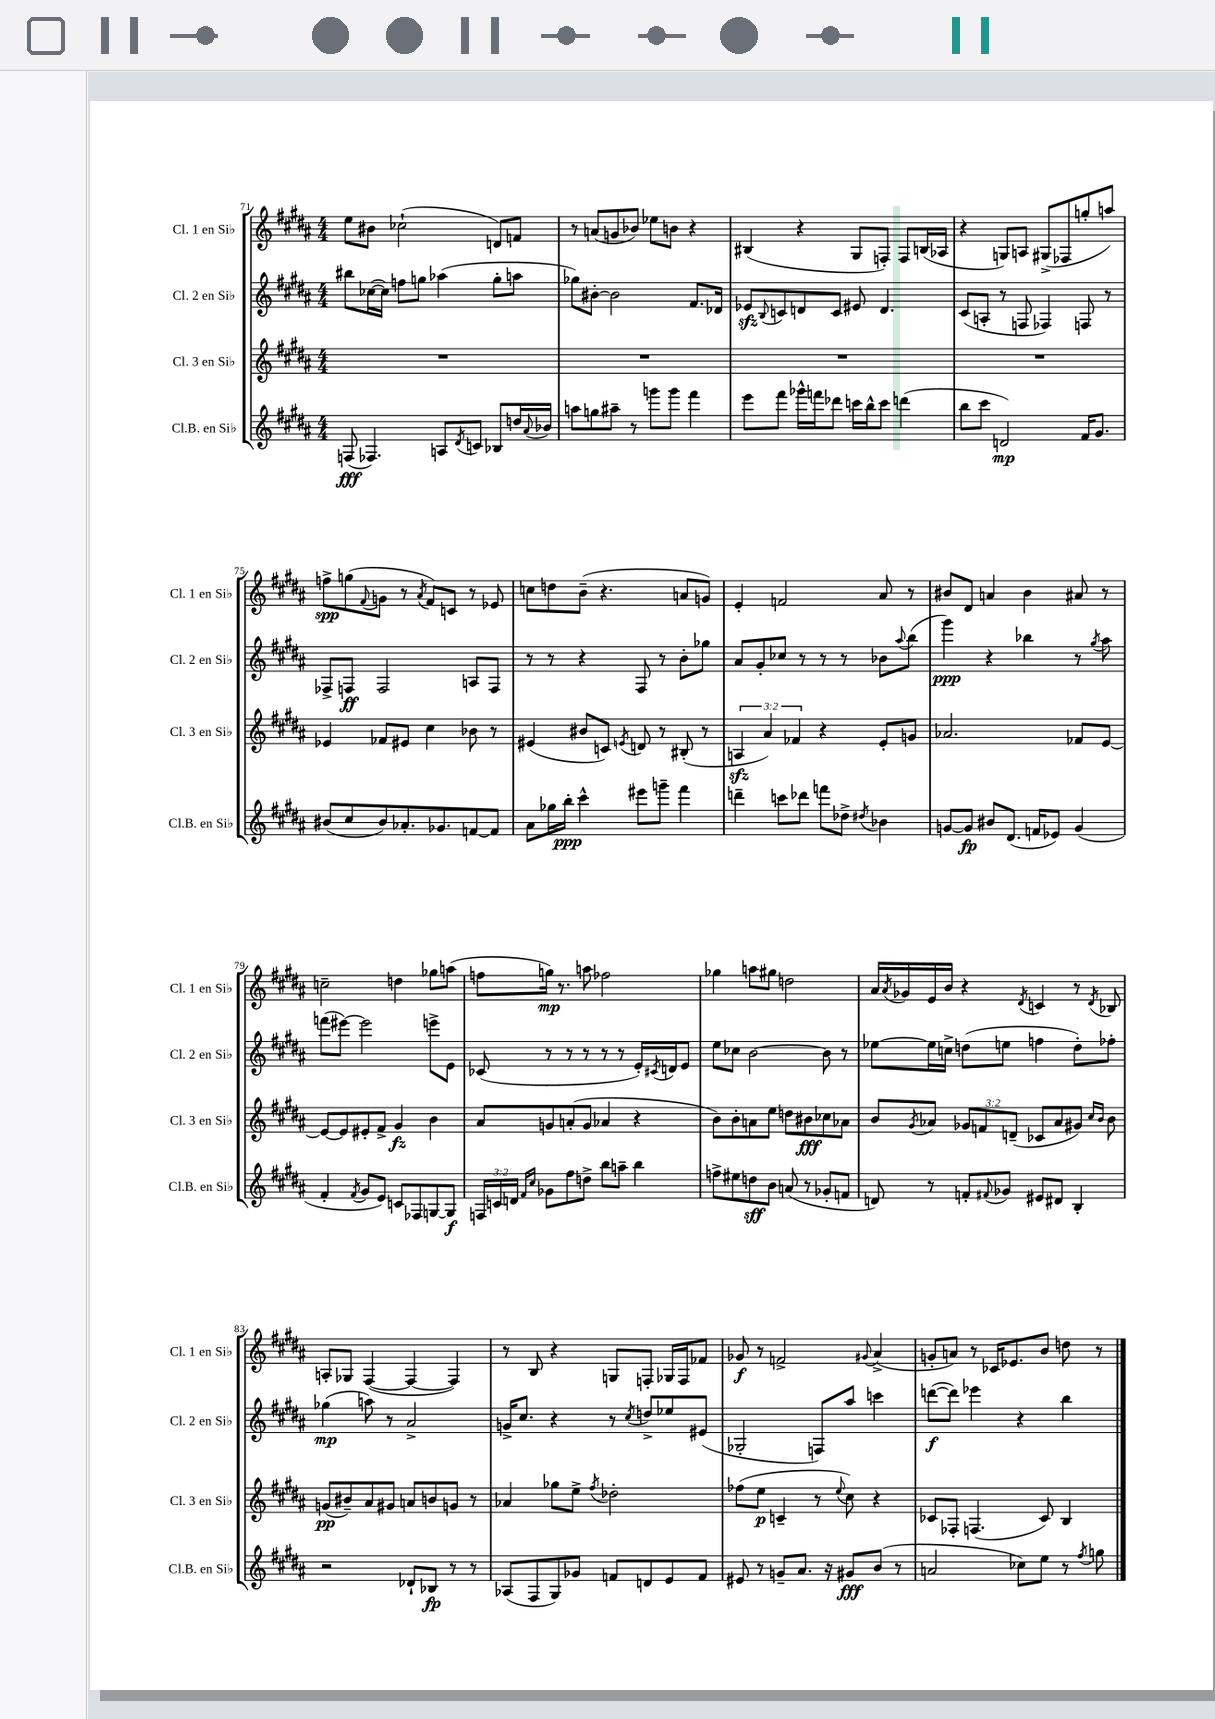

**kern	**kern	**kern	**kern
*staff4	*staff3	*staff2	*staff1
*clefG2	*clefG2	*clefG2	*clefG2
*k[f#c#g#d#a#]	*k[f#c#g#d#a#]	*k[f#c#g#d#a#]	*k[f#c#g#d#a#]
*M4/4	*M4/4	*M4/4	*M4/4
(8F	1r	8bb#	8ee
4.F-)	.	([16cc-	8b#
.	.	16cc-])	.
.	.	8ff	(2cc-`
.	.	8gg	.
8A	.	(4aa-	.
8qd#	.	.	.
8c	.	.	.
8B-	.	8gg'	8d)
16dd	.	8aa	8f
8qqa#	.	.	.
16b-	.	.	.
=	=	=	=
8aa	1r	8gg-)	8r
8gg	.	[8b#'	(8a
8aa#~	.	2b#]	8g
8r	.	.	8b-)
8ggg	.	.	8ee-
8ggg	.	.	8b
4fff#	.	8.f#	4r
.	.	16d-	.
=	=	=	=
8eee	1r	8e-	(4B#
.	.	8qqB	.
8fff#	.	8c	.
16ggg-^^	.	8d	4r
16fff	.	.	.
8ddd-	.	8c	.
16ccc	.	8e#	8G#
16bb^^	.	.	.
8ccc	.	4.d	8F')
(4ddd	.	.	8F
.	.	.	(16B
.	.	.	16A-
=	=	=	=
8bb	1r	(8c#	4r
8ccc#	.	8A'	.
2d)	.	8r	8G)
.	.	8F	8A
.	.	4F-)	(8G#^
.	.	.	8F-
16f#	.	8F	8gg'
8.g#	.	.	.
.	.	8r	8aa)
=	=	=	=
(8b#	4e-	8F-^	8ff^
8cc#	.	8F	(8gg
.	.	.	8qqf#
8b#)	8f-	2F	8g
8.a-'	8e#	.	8r
.	.	.	8qa#
.	4cc#	.	8f#)
8.g-	.	.	.
.	.	.	8c
[8f	8b-	8A	8r
8f]	8r	8F	8e-
=	=	=	=
8a#	(4e#	8r	8cc
16gg-	.	8r	8dd
16bb'	.	.	.
4ccc#^^	8b#	4r	(8b~
.	8c)	.	4.r
.	8qe	.	.
8eee#	8d	8F#	.
8ggg~	8r	8r	.
4fff#	(8B#'	8b'	8a
.	8r	8gg-	8g)
=	=	=	=
4ddd~	6A	8a#	4e'
.	.	8g#'	.
.	6a#)	.	.
8ccc	.	8cc-	2f
.	6f-	.	.
8ddd-	.	8r	.
8fff	4r	8r	.
8dd-^	.	8r	.
8qdd#	.	.	.
4b-	8e'	8b-	8a#
.	.	8qqaa#	.
.	8g	(8bb	8r
=	=	=	=
[8g	2.a-	4ggg#)	8b#
8g]	.	.	8d#
8b#	.	4r	4a
(8.d#	.	.	.
.	.	4bb-	4b#
16f	.	.	.
8e-)	.	.	.
(4g	8f-	8r	8a#
.	.	8qgg#	.
.	[8e	8aa#	8r
=	=	=	=
4f#'	8e_	(8fff	2cc~
.	8e]	[8eee#)	.
8qf#	.	.	.
8g#	8e#'	2eee#]	.
8e)	8f#^	.	.
8c	4g#	.	4dd
8F-	.	.	.
[8G	4b	8eee^	8gg-
8G]	.	8e	(8aa
=	=	=	=
24F	8a#	(8c-	8ff
24c	.	.	.
24d	.	.	.
16qqf#	.	.	.
16qqcc#	.	.	.
8g-	8g	8r	16gg)
.	.	.	8.r
8ff#	(8a'	8r	.
8dd^	8g	8r	8aa
8bb	4a-	8r	2ff-
8aa~	.	8r	.
4bb	4r	16e')	.
.	.	8qc#	.
.	.	16d	.
.	.	8e	.
=	=	=	=
8ff^	8b)	8ee	4gg-
8ee#	8b'	8cc-	.
8dd	8a	[2b	8aa
8b	8ee	.	8gg#
(8a	8dd	.	2dd
8r	8b#	.	.
8g-'	8cc-	8b]	.
8f	8a-	8r	.
=	=	=	=
8d)	8b	[8ee-	16a#
.	.	.	8qa#
.	.	.	16g-
.	8qg#	.	.
8r	8a-	16ee-]	16e
.	.	16cc^	16b
8f'	12g-	(8dd	4r
.	12f	.	.
8qqf#	.	.	.
8g-	.	8ee	.
.	(12d~	.	.
.	.	.	8qd#
8e#	8c-	4ff	4c
8d#	8a-	.	.
4B'	8g#)	8dd')	8r
.	16qqcc#	.	.
.	16qqb	.	8qd#
.	8b	8ff-'	8B-
=	=	=	=
2r	(8g	(4gg-	8A'
.	8b#~)	.	8G-
.	8a#	8aa)	([4F#
.	8g#	8r	.
8d-`	8a	2a#^	4F#_
8B-	8b	.	.
8r	8g	.	4F#])
8r	8r	.	.
=	=	=	=
(8A-	4a-	16g^	8r
.	.	8.cc#	.
8F#	.	.	8B
8G#)	8gg-	4r	4r
8g-	8ee^	.	.
.	8qff#	.	.
8f	2dd-'	8r	8G
.	.	8qcc#	.
8d	.	8dd^	8F'
8e	.	8ee-	16G-
.	.	.	16F
8f	.	(8e#	8f-
=	=	=	=
8e#	(8ff-	2G-'	8g-
8r	8ee	.	8r
8g~	4c~	.	2f^
8.a#	.	.	.
.	8r	8F)	.
16r	.	.	.
.	8qqee	.	.
8g#	8cc#)	8aa#	.
.	.	.	8qqg#
(8b	4r	4ccc	(4a#^
8r	.	.	.
=	=	=	=
2a	8c-	([8ddd	8g'
.	8F-'	8ddd])	8a)
.	(4.F	4eee-	8r
.	.	.	16c-
.	.	.	8.e-
8cc-)	.	4r	.
8ee	8c-)	.	8b
8r	4B	4bb	8dd
8qff#	.	.	.
8gg	.	.	8r
==	==	==	==
*-	*-	*-	*-
